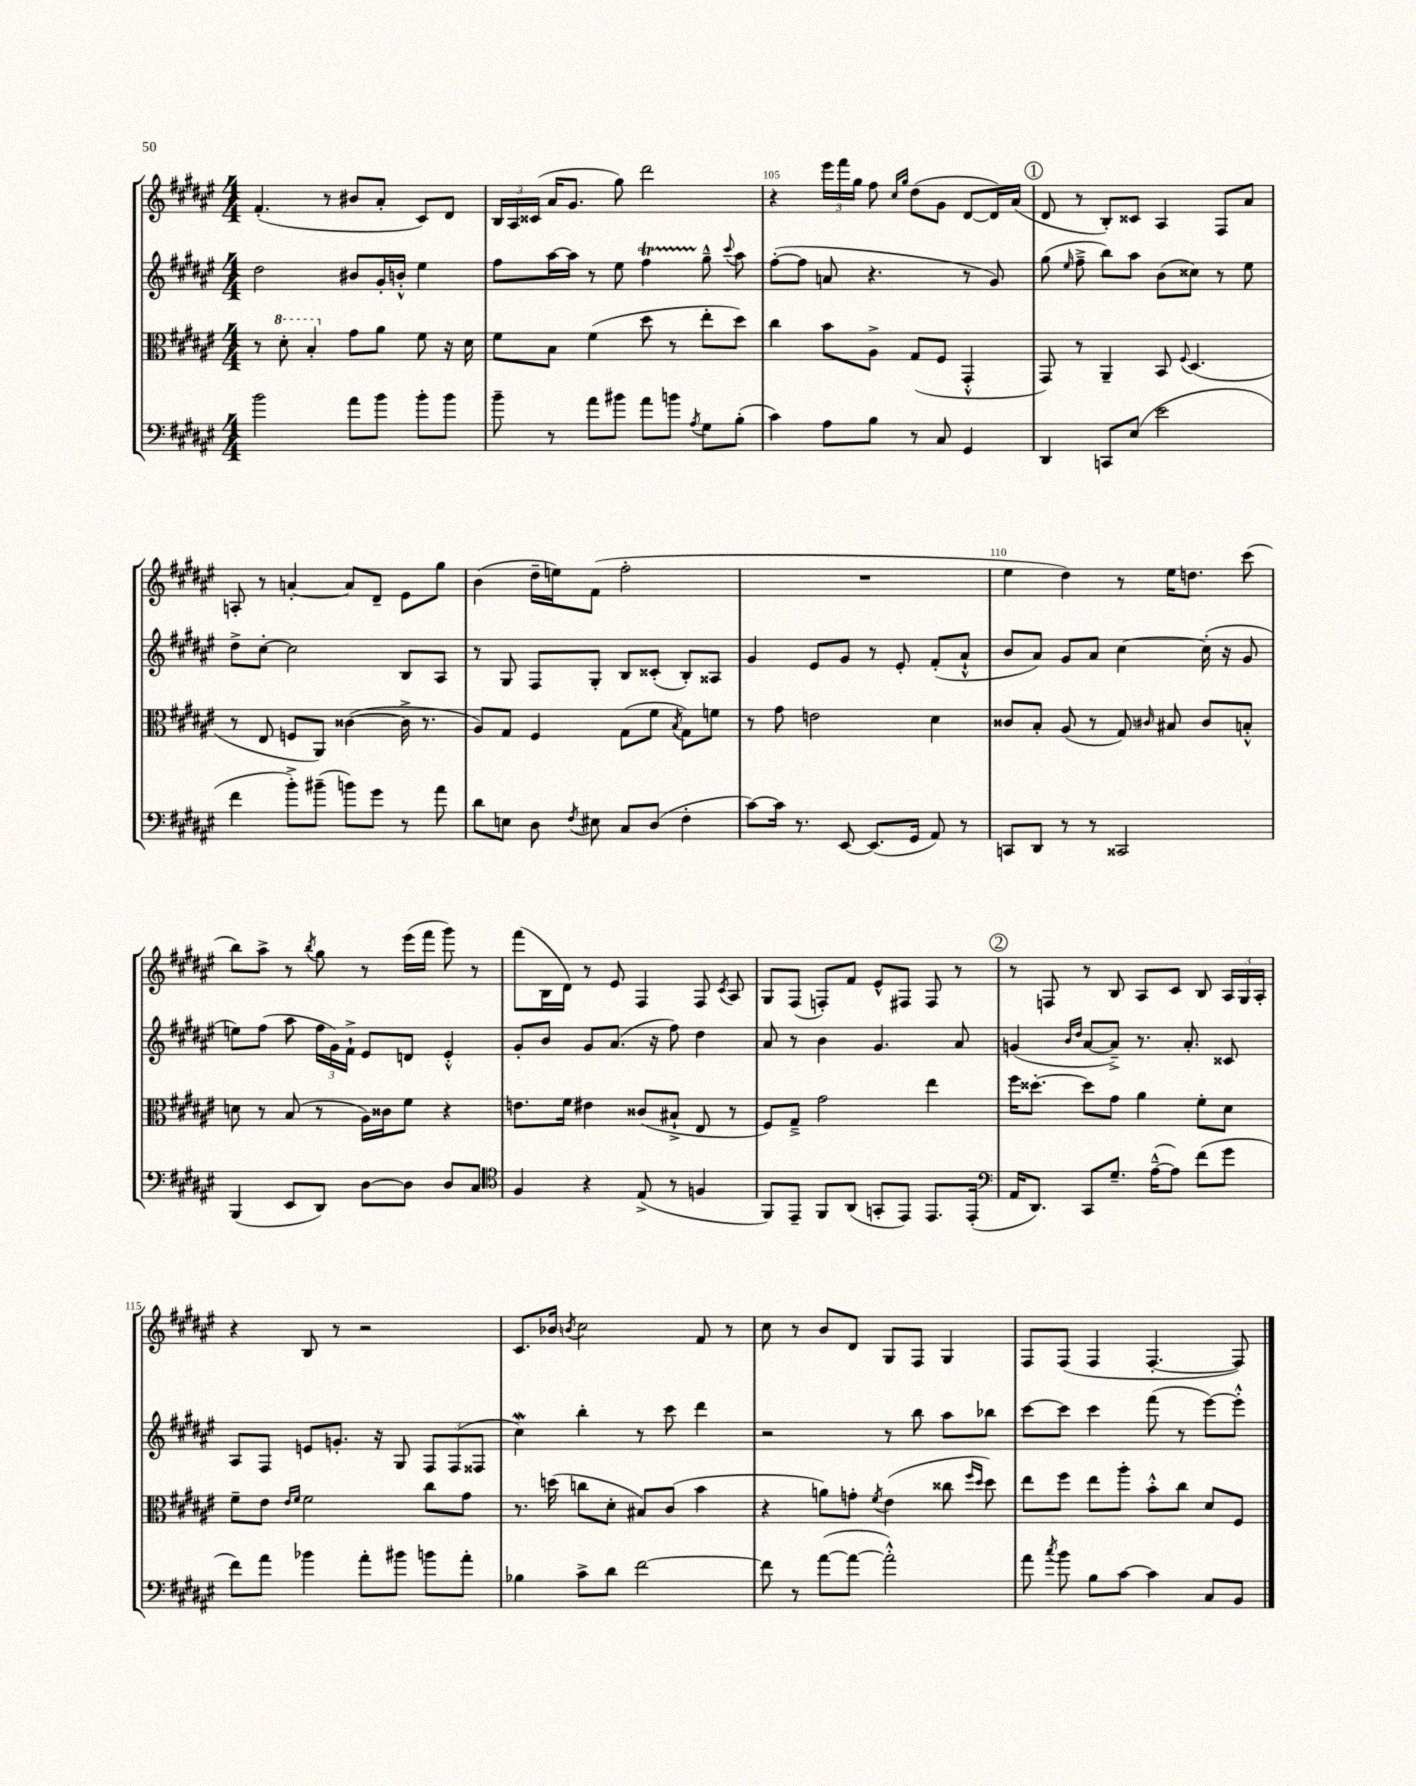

**kern	**kern	**kern	**kern
*part4	*part3	*part2	*part1
*staff4	*staff3	*staff2	*staff1
*clefF4	*clefC3	*clefG2	*clefG2
*k[f#c#g#d#a#e#]	*k[f#c#g#d#a#e#]	*k[f#c#g#d#a#e#]	*k[f#c#g#d#a#e#]
*M4/4	*M4/4	*M4/4	*M4/4
=103	=103	=103	=103
2b\	8r	2dd#\	(4.f#'/
*	*8va	*	*
.	8dd#'\	.	.
.	4b'/	.	.
.	.	.	8r
*	*X8va	*	*
8a#\L	8g#\L	8b#X/L	8b#X/L
8b\J	8a#\J	16g#'/L	8a#'/J
.	.	16bn'^^/JJ	.
8b'\L	8f#\	4ee#\	8c#/L)
8b\J	16r	.	8d#/J
.	16d#\	.	.
=104	=104	=104	=104
8b~\	8f#\L	8ff#\L	24B/LL
.	.	.	24A#/
.	.	.	(24c##X/JJ
8r	8B\J	[16aa#\L	16a#/KL
.	.	16aa#\JJ]	8.g#/J
8a#\L	(4f#\	8r	.
8b#X\J	.	8ee#\	8gg#\)
8a#\L	8dd#\	4ff#T\	2ddd#\
8bn\J	8r	.	.
8qA#/	.	.	.
8G#\L	8ee#'\L	8gg#~^^\	.
.	.	8qqccc#/	.
(8B'\J	8dd#\J)	8aa#\	.
=105	=105	=105	=105
4c#\)	4cc#\	([8ff#'\L	4r
.	.	8ff#\J]	.
8A#\L	8b\L	8an/	24eee#\LL
.	.	.	24fff#\
.	.	.	24gg#\JJ
8B\J	8A#^\J	4.r	8ff#\
.	.	.	16qqcc#/LL
.	.	.	16qqgg#/JJ
8r	(8G#/L	.	(8dd#\L
8C#/	8F#/J	.	8g#\J
4GG#/	4GG#'^^/	8r	[8d#/L
.	.	8g#/)	16d#/L])
.	.	.	(16a#/JJ
!!LO:REH:place=s1:t=1
=106	=106	=106	=106
4DD#/	8GG#/)	(8gg#\	8d#/
.	.	16qqee#/	.
.	8r	8ff#~^\	8r
8CCn/L	4AA#~/	8bb\L)	8B'/L)
(8E#/J	.	8aa#\J	8c##X/J
2e#\	8BB/	(8b\L	4A#/
.	8qqF#/	.	.
.	(4.D#/	8cc##X\J)	.
.	.	8r	8F#/L
.	.	8ee#\	8a#/J
!!LO:LB:g=z
=107	=107	=107	=107
4f#\	8r	8dd#^\L	8An'/
.	8E#/	[8cc#'\J	8r
8b'^\L)	8Fn/L	2cc#\]	[4an'/
(8b#X~\J	8AA#/J)	.	.
8bn\L)	([4c##X\	.	8a/L]
8g#\J	.	.	8d#~/J
8r	16c##^\]	8B/L	8e#\L
.	8.r	.	.
8a#\	.	8A#/J	8gg#\J
=108	=108	=108	=108
8d#\L	8A#/L)	8r	(4b\
8En\J	8G#/J	8G#/	.
8D#\	4F#/	8F#/L	16dd#~\LL
.	.	.	16een\J)
8qF#/	.	.	.
8E#X\	.	8G#'/J	(8f#\J
8C#/L	(8G#\L	8B/L	2ff#'\
(8D#/J	8f#\J	(8c##X'/J	.
.	8qB/	.	.
4F#'\	8G#\L)	8B'/L)	.
.	8fn\J	8A##X/J	.
=109	=109	=109	=109
[8c#\L)	8r	4g#/	1r
16c#\Jk]	8g#\	.	.
8.r	.	.	.
.	2en\	8e#/L	.
[8EE#/	.	8g#/J	.
(8.EE#/L]	.	8r	.
.	.	8e#'/	.
16GG#/Jk	.	.	.
8AA#/)	4d#\	(8f#'/L	.
8r	.	8a#`^^/J	.
=110	=110	=110	=110
8CCn/L	8c##X/L	8b/L	4ee#\
8DD#/J	8B'/J	8a#/J)	.
8r	(8A#/	8g#/L	4dd#\)
8r	8r	8a#/J	.
2CC##X/	8G#/)	[4cc#\	8r
.	16qqc#X/	.	.
.	8B#X/	.	16ee#\KL
.	.	.	8.ddn\J
.	8c#/L	(16cc#'\]	.
.	.	16r	.
.	8Bn'^^/J	8g#/	(8ccc#\
!!LO:LB:g=z
=111	=111	=111	=111
(4BBB/	8dn\	8een\L)	8bb\L)
.	8r	(8ff#\J	8aa#^\J
8EE#/L	(8B/	8aa#\	8r
.	.	.	8qbb/
8DD#/J)	8r	24ff#\LL	8gg#\
.	.	24g#\)	.
.	.	24f#`^\JJ	.
[8D#\L	16A#\LL)	8e#/L	8r
.	16c##X\J	.	.
8D#\J]	8f#\J	8dn/J	(16eee#\LL
.	.	.	16fff#\JJ
8D#/L	4r	4e#'^^/	8ggg#\)
8C#/J	.	.	8r
=112	=112	=112	=112
*clefC4	*	*	*
4F#/	8.en\L	8g#'/L	(8fff#\L
.	.	8b/J	16B\L
.	16f#\Jk	.	16d#\JJ)
4r	4e#X\	8g#/L	8r
.	.	(8.a#/J	8e#/
(8E#^/	(8c##X/L	.	4F#/
.	.	16r	.
8r	8B#X`^/J	8ff#\)	.
4Fn/	8E#/	4dd#\	8F#/
.	.	.	8qc#/
.	8r	.	8A#/
=113	=113	=113	=113
8FF#/L)	8F#/L)	8a#/	8G#/L
8EE#~/J	8G#~^/J	8r	(8F#/J
8FF#/L	2g#\	4b\	8Fn'/L)
(8AA#/J	.	.	8f#/J
8GGn'/L	.	4.g#/	8e#^^/L
8EE#/J)	.	.	8F#X/J
8.EE#/L	4ee#\	.	8F#/
.	.	8a#/	8r
(16EE#'/Jk	.	.	.
!!LO:REH:place=s1:t=2
=114	=114	=114	=114
*clefF4	*	*	*
16AA#/KL	16ff#\KL	(4gn/	8r
8.DD#/J)	[8.dd##X'\J	.	.
.	.	.	8Fn/
.	.	16qqb/LL	.
.	.	16qqdd#/JJ	.
8CC#/L	8dd##\L]	[8a#/L	8r
8.G#~/J	8g#\J	8a#~^/J])	8B/
.	4a#\	8.r	8A#/L
([16A#~^^\KL	.	.	.
8A#\J])	.	.	8c#/J
.	.	8.a#'/	.
(8f#\L	8f#'\L	.	8B/
8g#\J	8d#\J	8c##X/	24A#/LL
.	.	.	24G#/
.	.	.	24A#'/JJ
!!LO:LB:g=z
=115	=115	=115	=115
8f#\L)	8f#~\L	8A#/L	4r
8a#\J	8e#\J	8F#/J	.
.	16qqe#/LL	.	.
.	16qqf#/JJ	.	.
4b-X\	2f#\	8en/L	8B/
.	.	8.gn'/J	8r
8a#'\L	.	.	2r
.	.	16r	.
8b#X\J	.	8G#/	.
8bn\L	8cc#\L	12F#/L	.
.	.	(12F#/	.
8a#'\J	8g#\J	.	.
.	.	12F##X/J	.
=116	=116	=116	=116
4B-X\	8.r	4cc#W\)	8.c#/L
.	(16ddn\	.	16b-X/Jk
.	.	.	8qbn/
8c#^\L	8ccn\L	4bb'\	2cc#\
8d#\J	8d#'\J	.	.
[2f#\	8B#X/L)	8r	.
.	(8c#/J	8ccc#\	.
.	4b\	4ddd#\	8f#/
.	.	.	8r
=117	=117	=117	=117
8f#\]	4r	2r	8cc#\
8r	.	.	8r
([8a#\L	8an\L)	.	8b/L
8a#\J_	8gn'\J	.	8d#/J
.	8qf#/	.	.
2a#'^^\])	(4e#\	8r	8G#/L
.	.	8bb\	8F#/J
.	8cc##X\	8aa#\L	4G#/
.	16qqff#/LL	.	.
.	16qqdd#/JJ	.	.
.	8dd#\)	8bb-X\J	.
=118	=118	=118	=118
8a#\	8ee#\L	[8ccc#\L	8F#/L
8qcc#/	.	.	.
8b\	8ff#\J	8ccc#\J]	(8F#/J
8B\L	8ee#\L	4ccc#\	4F#/
[8c#\J	8aa#'\J	.	.
4c#\]	8b'^^\L	(8fff#\	[4.F#'/
.	8cc#\J	8r	.
8C#/L	8d#/L	[8eee#\L)	.
8BB/J	8F#/J	8eee#'^^\J]	8F#/])
==	==	==	==
*-	*-	*-	*-
